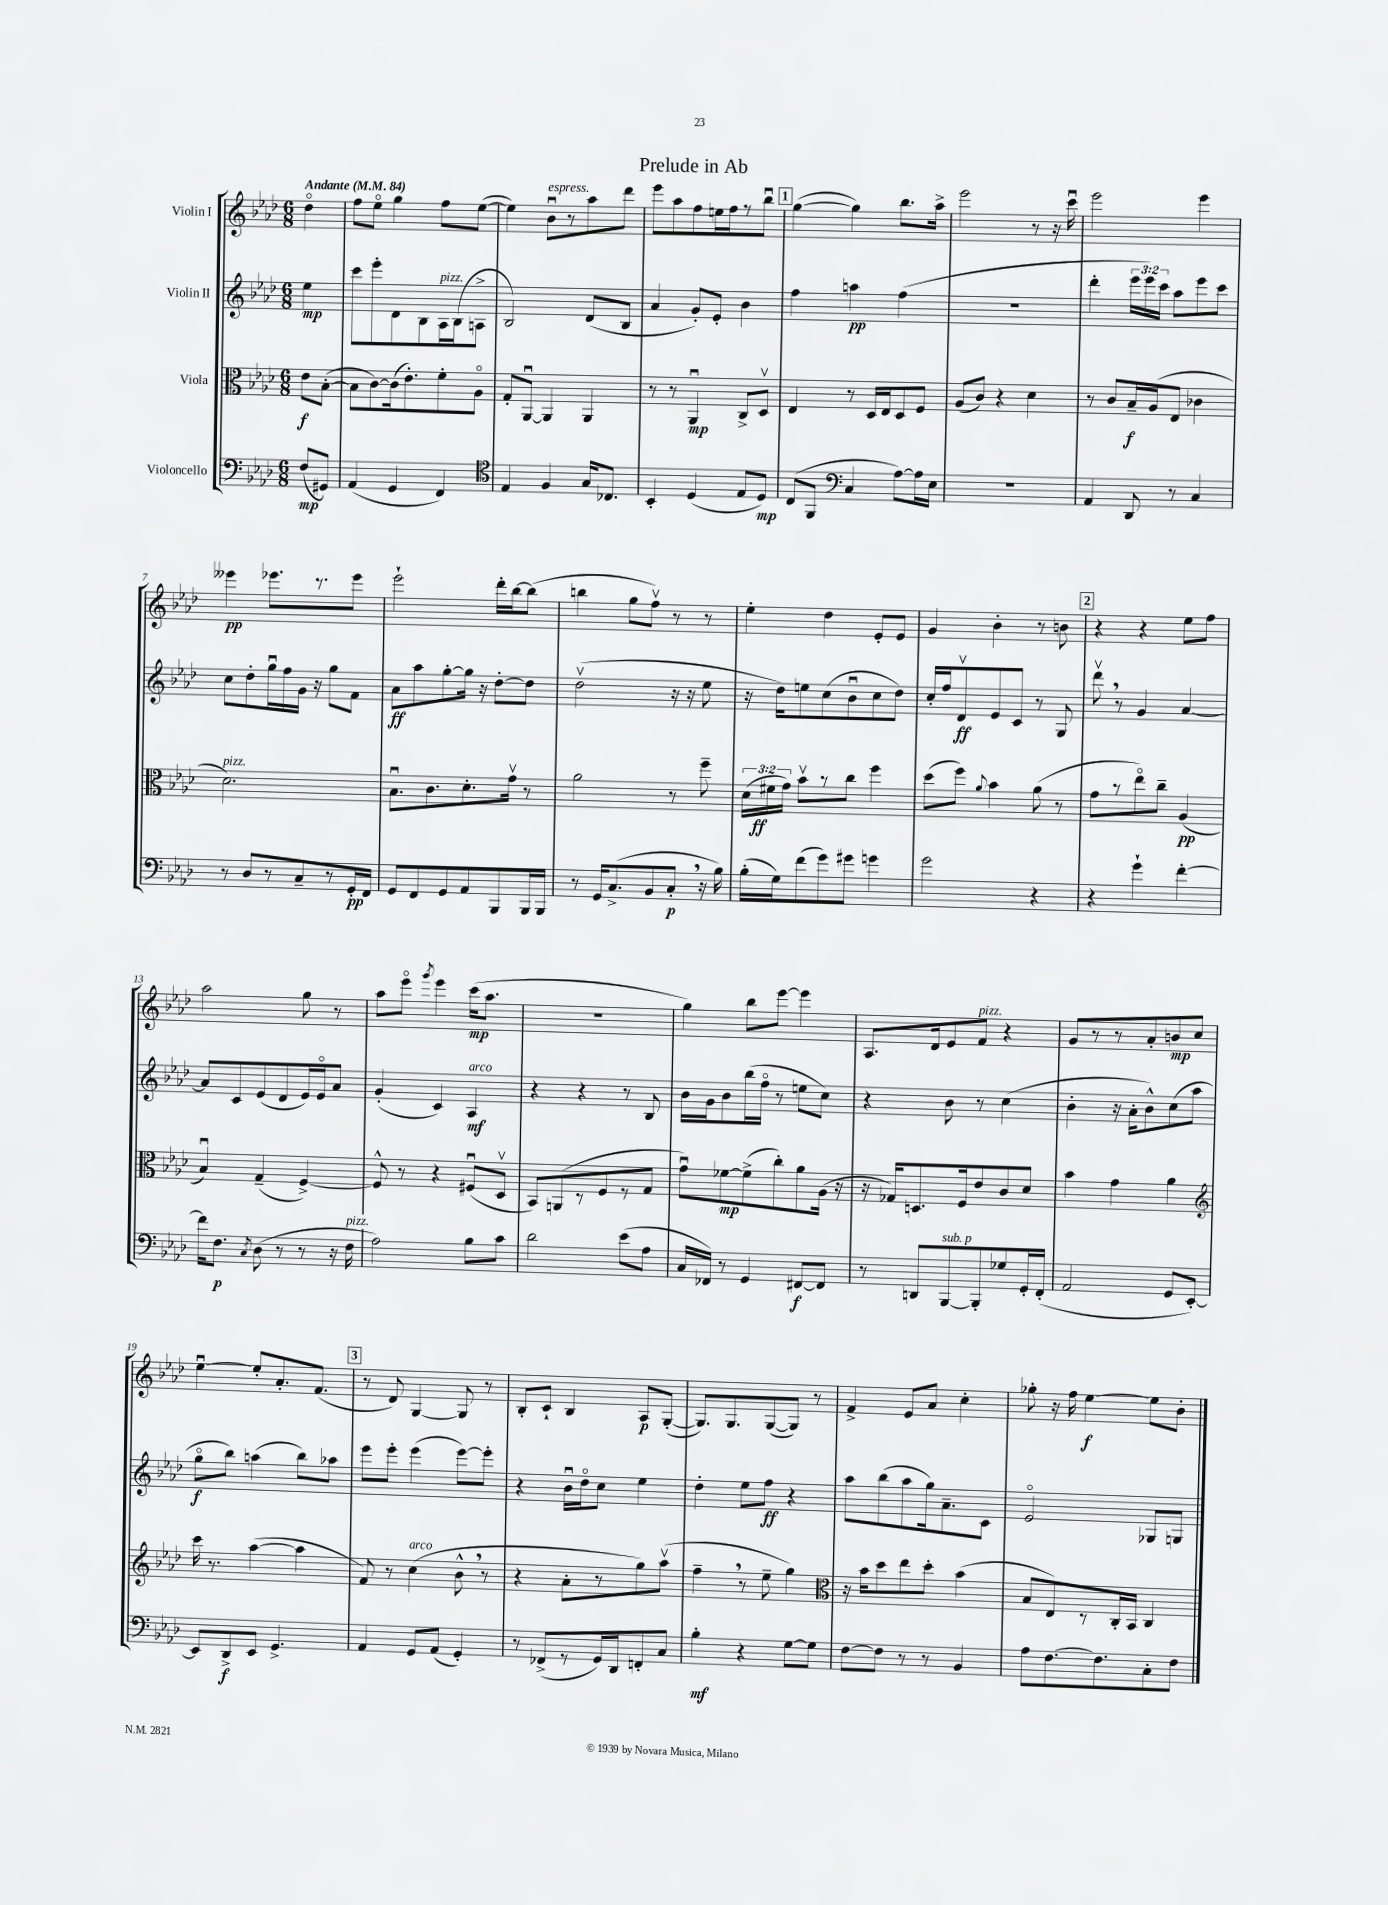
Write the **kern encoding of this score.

**kern	**kern	**kern	**kern
*staff4	*staff3	*staff2	*staff1
*clefF4	*clefC3	*clefG2	*clefG2
*k[b-e-a-d-]	*k[b-e-a-d-]	*k[b-e-a-d-]	*k[b-e-a-d-]
*M6/8	*M6/8	*M6/8	*M6/8
*MM84	*MM84	*MM84	*MM84
(8F	8e-	4ee-	4dd-o
8GG#)	([8B-'	.	.
=	=	=	=
(4AA-	8B-]	8ccc	8ff
.	[8c)	8eee-'	8ee-o
4GG	(16c]	8d-	4gg
.	8.e-')	.	.
.	.	8B-	.
4FF)	8f'	16A-	8ff
.	.	(16B-	.
.	8A-o	8A^	([8ee-
=	=	=	=
*clefC4	*	*	*
4E-	8G'	2B-)	4ee-])
.	[8AA-u	.	.
4F	4AA-]	.	8b-u
.	.	.	8r
16G	4AA-	(8d-	8aa-
8.C-	.	.	.
.	.	8B-	8ddd-
=	=	=	=
4BB-'	8r	4a-	8eee-
.	8r	.	8aa-
(4D-	4AA-u	8g')	8ff
.	.	8e-'	16ee
.	.	.	16ff
8E-	8C^	4b-	8r
8D-)	8D-v	.	8bb-u
=	=	=	=
(8C	4E-	4ff	([4gg
8FF	.	.	.
*clefF4	*	*	*
4C	8r	4aa	4gg])
.	16D-	.	.
.	16E-	.	.
[8A-)	8D-	(4ff	8.bb-
16A-]	8F	.	.
16E-	.	.	16aa-^
=	=	=	=
2.r	(8A-	2.r	2eee-
.	8c)	.	.
.	4r	.	.
.	4d-	.	8r
.	.	.	16r
.	.	.	16cccu
=	=	=	=
4AA-	8r	4ddd-'	2eee-
.	8c	.	.
8DD-	16B-~	24eee-	.
.	.	24eee-)	.
.	(16A-	.	.
.	.	24ccc	.
8r	8E-	8aa-	.
4C	4c-	8eee-	4eee-
.	.	8ccc	.
=	=	=	=
8r	2.d-)	8cc	4eee--
8D-	.	8dd-'	.
8r	.	16ggu	8.eee-
.	.	16ff	.
8C~	.	16g	.
.	.	16r	8.r
8r	.	8gg	.
16GG'	.	8f	8eee-
16FF	.	.	.
=	=	=	=
8GG	8.B-u	8a-	2eee-`
8FF	.	8aa-	.
.	8.c	.	.
8GG	.	[8gg'	.
8AA-	8.d-'	16gg]	.
.	.	16r	.
8BBB-	.	[8dd-'	16ddd-'
.	16gv	.	[16bb-
16BBB-	8r	8dd-]	(8bb-]
16BBB-	.	.	.
=	=	=	=
8r	2a-	(2dd-v	4bb
16GG	.	.	.
(8.C^	.	.	.
.	.	.	8gg
8BB-	.	.	8ffv)
8C'	8r	16r	8r
.	.	16r	.
16r	8ff~	8ee-	8r
16B-)	.	.	.
=	=	=	=
(16B-'	(24d-	16r	4ee-'
.	24f#	.	.
16G)	.	16dd-)	.
.	24g)	.	.
(8f	8b-v	8ee	.
8g)	8r	(8cc	4dd-
8g#	8cc	8b-u	.
4g	4ff	8cc	8e-'
.	.	8dd-)	8e-
=	=	=	=
2g	(8dd-	16cc'	4g
.	.	16ff	.
.	8ff)	8d-v	.
.	8qqa-	.	.
.	4b-	8e-	4b-'
.	.	8c	.
4r	(8a-	8r	8r
.	8r	8G	8b
=	=	=	=
4r	8g	8ddd-v	4r
.	8r	8r	.
4g`	8ee-o)	4g	4r
.	8cc~	.	.
[4f'	(4A-	[4a-	8ee-
.	.	.	8ff
=	=	=	=
16f]	4B-u)	8a-]	2aa-
8.F	.	.	.
.	.	8c	.
8qC	.	.	.
(8D-	(4G~	(8e-	.
8r	.	8d-	.
8r	[4F^)	16e-)	8gg
.	.	16e-o	.
16r	.	8a-	8r
16F	.	.	.
=	=	=	=
2A-)	8F^^]	(4g'	8aa-
.	8r	.	8eee-o
.	.	.	8qggg
.	4r	4c)	4eee-
8B-	(8F#u	4A-	(16ccc
.	.	.	8.aa-
8c	8D-v	.	.
=	=	=	=
2d-	8BB-)	4r	2.r
.	(8AA	.	.
.	8r	4r	.
.	8F	.	.
(8e-	8r	8r	.
8A-	8G	8B-	.
=	=	=	=
16C	8gu)	16b-	4gg)
16FF-)	.	16g	.
8r	[8f-	8b-	.
4GG	(8f-^]	(16bb-	8bb-
.	.	16ffo	.
.	8cc')	8r	[8eee-
[8FF#	8a-	8ee	4eee-]
8FF#]	(16A-	8cc)	.
.	16r	.	.
=	=	=	=
8r	16r	4r	8.A-
.	16G-)	.	.
8DD	8.D	.	.
.	.	.	16d-
[8BBB-	.	8b-	8e-
.	16F	.	.
8BBB-']	8e-	8r	8f
8G-	8c	(4cc	4r
16GG'	8d-	.	.
(16FF'	.	.	.
=	=	=	=
2AA-	4b-	4b-'	8g
.	.	.	8r
.	4g	16r	8r
.	.	16a-'	.
.	.	8b-^^)	8a-'
8GG	4a-	(8cc	8b
[8EE-')	.	8aa-	8cc
=	=	=	=
*	*clefG2	*	*
8EE-]	16ccc	8ggo	[4ee-u
.	8.r	.	.
8DD-^	.	8bb-)	.
8EE-	([4aa-	(4aa	8ee-']
4.GG^	.	.	8.a-'
.	4aa-]	8bb-)	.
.	.	.	(8.f
.	.	8aa-	.
=	=	=	=
4AA-	8f)	8eee-	8r
.	8r	8eee-'	8d-)
8GG	(4cc	(4eee-	[4G
(8AA-	.	.	.
4GG')	8b-^^	[8eee-)	8G]
.	8r	8eee-']	8r
=	=	=	=
8r	4r	4r	8B-'
(8FF-^	.	.	8c`
8r	8a-'	16b-u	4B-
.	.	16dd-o	.
16GG)	8r	8cc	.
16DD-	.	.	.
8FF'	8gg)	4ee-	8A-
8C	(8aa-v	.	([8G'
=	=	=	=
4B-'	4ff~	4dd-'	8.G])
.	.	.	8.G
4r	8r	8ee-	.
.	8ee-~	8ff	([8G
[8G	4gg)	4r	8G])
8G]	.	.	8r
=	=	=	=
*	*clefC3	*	*
[8F	16r	8aa-	4f^
.	16b-	.	.
8F]	8dd-	(8bb-	.
8r	8ee-	8aa-	8e-
8r	8dd-'	16gg)	8a-
.	.	8.a-~	.
4BB-	(4b-	.	4cc'
.	.	8c	.
=	=	=	=
8A-	8B-	2e-o	8gg-'
[8.F	8E-)	.	16r
.	.	.	16ff
.	8r	.	[4ee-
8.F]	.	.	.
.	16C'	.	.
.	16BB-	.	.
8C'	4C	8G-	8ee-]
8F	.	8G	8b-'
==	==	==	==
*-	*-	*-	*-
